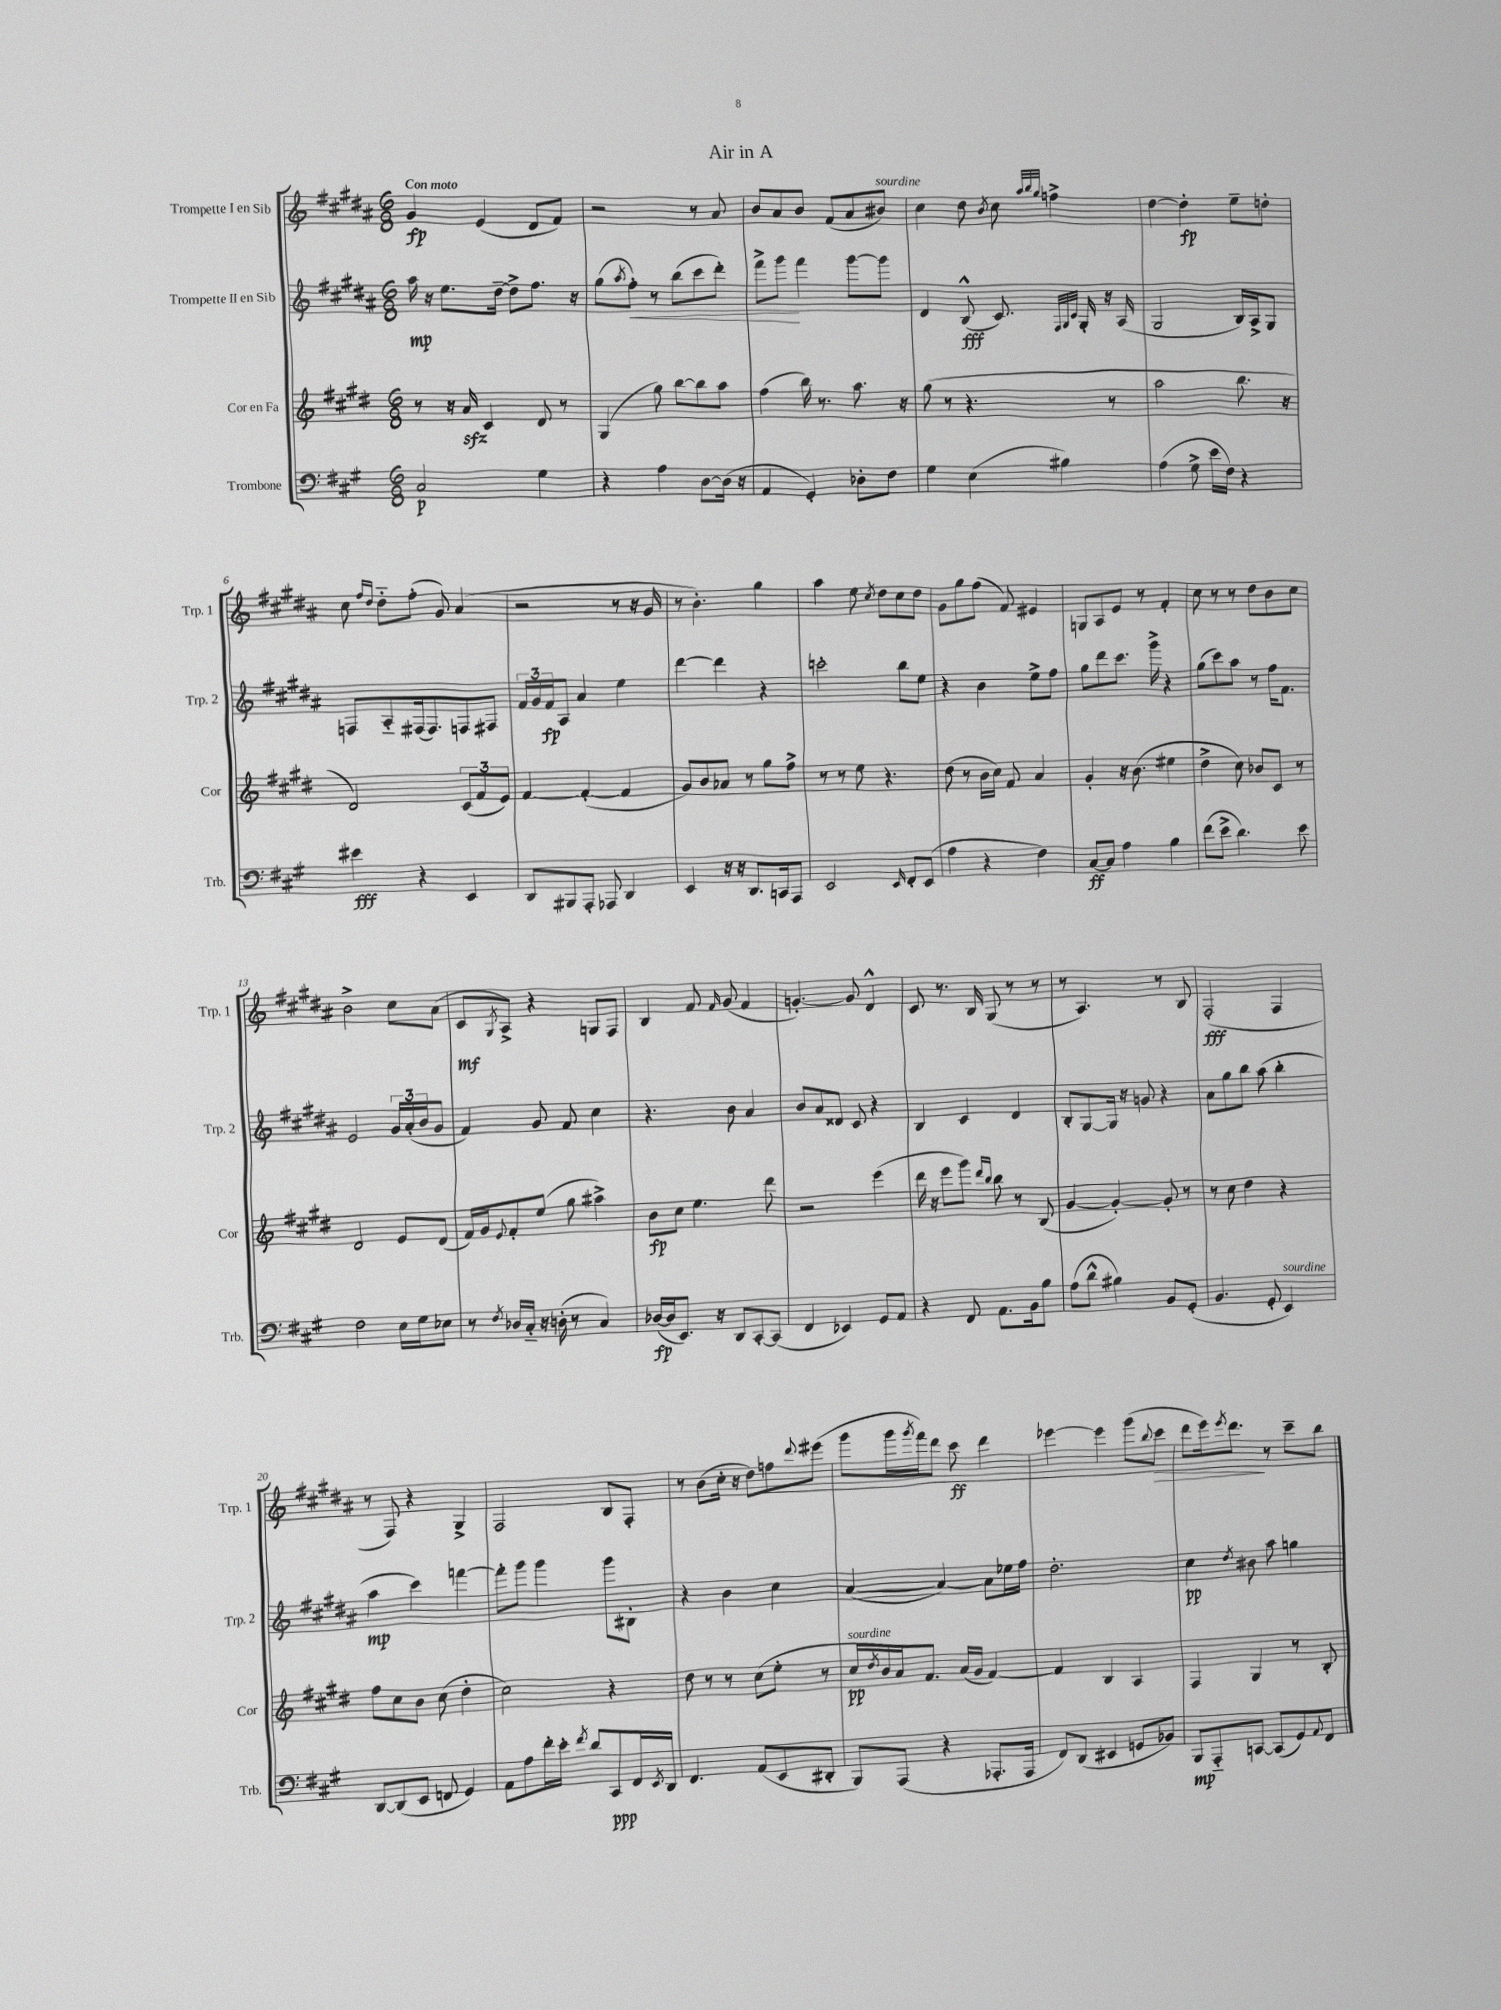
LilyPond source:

\header { title = "Air in A" }
<<
\new StaffGroup <<
\new Staff = "s0" \with { instrumentName = "Trompette I en Sib" shortInstrumentName = "Trp. 1" } {
    \clef treble \key b \major \numericTimeSignature \time 6/8 \tempo "Con moto"
    gis'4\fp e'4( dis'8 fis'8) |
    r2 r8 ais'8 |
    b'8 ais'8 b'8 fis'8( ais'8 bis'8^\markup { \italic "sourdine" }) |
    cis''4 dis''8 \acciaccatura { b'8 } cis''8 \grace { ais''32 b''32 gis''32 } f''4-> |
    dis''4~ dis''4-.\fp e''8-- d''8-. |
    cis''8 \grace { fis''16 dis''16 } dis''8-_ fis''8-.( gis'8) ais'4( |
    r2 r8 r16 gis'16 |
    r8 b'4.-.) gis''4 |
    ais''4 e''8 \acciaccatura { cis''8 } dis''8 cis''8 dis''8 |
    gis'8 gis''8 fis''8( fis'8) eis'4 |
    g8 ais8 e'8 r8 fis'4-. |
    cis''8 r8 r8 dis''8 b'8 cis''8 |
    b'2-> cis''8 ais'8( |
    cis'8\mf \acciaccatura { gis8 } ais8->) r4 g8 fis8 |
    b4 fis'8 \grace { fis'16 } gis'8( fis'4 |
    g'4.~-.) g'8 dis'4-^ |
    cis'8 r8. b16 gis8( r8 r8 |
    r8 ais4.) r8 b8 |
    fis2-.\fff( fis4 |
    r8 fis8) r4 gis4-> |
    fis2 b8 fis8-. |
    r8 b'8( cis''16-. r16 dis''8) f''8 \appoggiatura { dis'''8 } eis'''8( |
    gis'''8 gis'''16 \acciaccatura { gis'''8 } fis'''16) dis'''8 cis'''8\ff dis'''4 |
    ees'''4~ ees'''4 gis'''8( \appoggiatura { b''8 } cis'''8\> |
    dis'''8 e'''16) \acciaccatura { e'''8 } dis'''8.\! r8 cis'''8-- b''8 \bar "|." |
}
\new Staff = "s1" \with { instrumentName = "Trompette II en Sib" shortInstrumentName = "Trp. 2" } {
    \clef treble \key b \major \numericTimeSignature \time 6/8
    ais''16\mp r16 e''8. dis''16~-- dis''8-> fis''8. r16 |
    gis''8( \acciaccatura { ais''8 } fis''8-.\<) r8 b''8( cis'''8 dis'''8-.) |
    fis'''8-> gis'''8\! fis'''4 gis'''8~ gis'''8 |
    dis'4 b8-^\fff( cis'8.) \grace { fis32 gis32 cis'32 } gis16-. r16 ais16( |
    gis2 b16) ais16-> gis8 |
    f8 ais8-_ fis16( fis8.) f8 fis8 |
    \tuplet 3/2 { fis'16 gis'16 fis'16\fp } ais8 ais'4 e''4 |
    dis'''4~ dis'''4 r4 |
    c'''2-. b''8 e''8 |
    r4 b'4 e''8-> fis''8 |
    gis''8 dis'''8 cis'''8. gis'''16-> r4 |
    gis''8( cis'''8) ais''8 r8 fis''16 fis'8. |
    e'2 \tuplet 3/2 { gis'16 ais'16-.( b'16 } gis'8 |
    fis'4) gis'8 fis'8 cis''4 |
    r4. b'8 ais'4 |
    b'8 ais'8 disis'8 cis'8 r4 |
    b4 cis'4 dis'4 |
    b8-. gis8~ gis16 r16 g'8 r4 |
    ais'8 gis''8 b''8 ais''8( b''4-. |
    ais''4\mp cis'''4) f'''4~ |
    f'''8-. gis'''8 gis'''4 gis'''8 bis8-. |
    r4 b'4 cis''4 |
    ais'4~( ais'4~) ais'8 ees''16 fis''16 |
    dis''2.-. |
    cis''4\pp \acciaccatura { dis''8 } bis'8 ais''8 g''4 \bar "|." |
}
\new Staff = "s2" \with { instrumentName = "Cor en Fa" shortInstrumentName = "Cor" } {
    \clef treble \key e \major \numericTimeSignature \time 6/8
    r8 r16 a'16\sfz cis'4 dis'8 r8 |
    gis4( gis''8) b''8~ b''8 a''8 |
    fis''4( b''16) r8. a''8. r16 |
    gis''8( r8 r4. r8 |
    a''2 b''8. r16 |
    dis'2) \tuplet 3/2 { cis'8( fis'8 e'8) } |
    fis'4~ fis'4~-.( fis'4 |
    gis'8) b'8 aes'8 r8 gis''8 fis''8-> |
    r8 r8 e''8 r4. |
    dis''8( r8 b'16 cis''16) fis'8 a'4 |
    gis'4-. r16 b'8.( eis''4 |
    dis''4-> cis''8) bes'8 cis'8 r8 |
    dis'2 e'8 dis'8( |
    fis'16) gis'16 \appoggiatura { e'8 } fis'8-. e''8( gis''8 ais''4->) |
    b'8\fp cis''8 e''4. dis'''8 |
    r2 e'''4( |
    dis'''16 r16 e'''8 gis'''8) \grace { dis'''16 b''16 } b''8 r8 b8( |
    gis'4~ gis'4~-.) gis'8-. r8 |
    r8 cis''8 dis''4 r4 |
    fis''8 cis''8 b'8 cis''8( dis''4-. |
    cis''2) r4 |
    dis''8 r8 r8 cis''8( e''8-. r8 |
    cis''16\pp^\markup { \italic "sourdine" } \acciaccatura { dis''8 } b'16) a'16 fis'8. a'16( gis'16 fis'4~) |
    fis'4 b4 a4 |
    fis4 gis4 r8 b8-. \bar "|." |
}
\new Staff = "s3" \with { instrumentName = "Trombone" shortInstrumentName = "Trb." } {
    \clef bass \key a \major \numericTimeSignature \time 6/8
    cis2\p gis4 |
    r4 a4 d8~ d16( r16 |
    a,4 gis,4-.) des8-. fis8 |
    gis4 e4( bis4) |
    a4( gis8-> e'16 fis16) r4 |
    eis'4\fff r4 e,4 |
    d,8 bis,,8 a,,8-. aes,,8 d,4 |
    e,4 r16 r16 d,8. c,16 a,,8 |
    e,2 \grace { e,16 } fis,8-. e,8( |
    a4 r4 fis4) |
    cis8~\ff cis8 a4 b4 |
    fis'8( e'8-> d'4.) e'8 |
    fis2 e16 gis16 ees8 |
    r8 \acciaccatura { fis8 } des16 cis16-_ r16 d16-.( r8 cis4) |
    des16~\fp( des16 e,8.) r16 d,8 cis,8~-. cis,8( |
    fis,4 ees,4) gis,8 a,8 |
    r4 fis,8 a,8. b,16 b8 |
    a8( d'8-^ bis4) b,8 gis,8-.( |
    b,4. gis,8-. e,4^\markup { \italic "sourdine" }) |
    d,8~ d,8( e,8 f,8 gis,4) |
    a,8 a8 fis'16-. e'16-. \acciaccatura { fis'8 } d'8 cis,8\ppp fis,16 \acciaccatura { e,8 } d,16 |
    fis,4. a,8( e,8 dis,8-. |
    b,,8) a,,8( r4 aes,,8.-. aes,,16 |
    fis,8) d,8( eis,4 g,8 bes,8) |
    b,,8\mp a,,8-_ c,8~ c,8( gis,8) \appoggiatura { a,8 } fis,8 \bar "|." |
}
>>
>>
